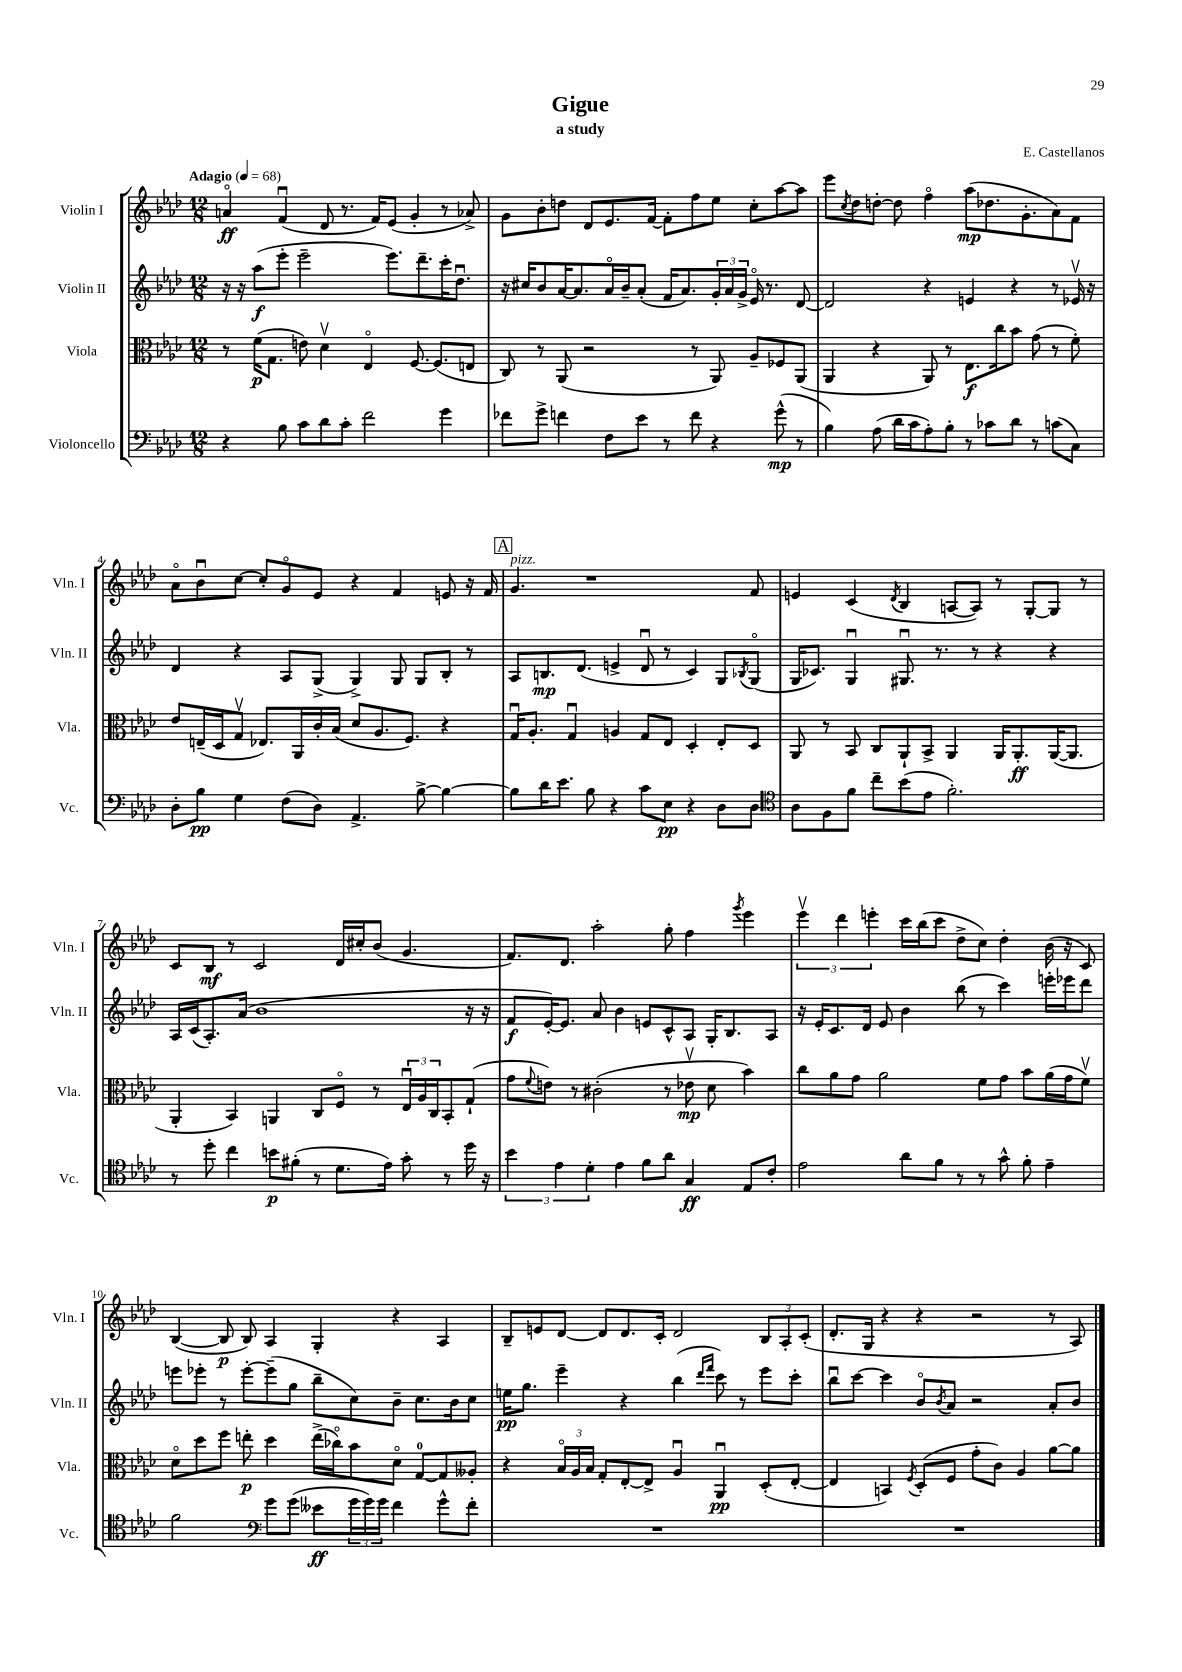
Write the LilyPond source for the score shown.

\header { title = "Gigue" composer = "E. Castellanos" subtitle = "a study" }
<<
\new StaffGroup <<
\new Staff = "s0" \with { instrumentName = "Violin I" shortInstrumentName = "Vln. I" } {
    \clef treble \key aes \major \numericTimeSignature \time 12/8 \tempo "Adagio" 4 = 68
    a'4\flageolet\ff f'4\downbow( des'8 r8. f'16) ees'8( g'4-. r8 aes'8->) |
    g'8 bes'8-. d''8 des'8 ees'8. f'16~ f'8-. f''8 ees''8 c''8-. aes''8~ aes''8 |
    ees'''8 \acciaccatura { c''8 } des''8 d''8~-. d''8 f''4\flageolet aes''8\mp( des''8. g'8.-. aes'8) f'8 |
    aes'8\flageolet bes'8\downbow c''8~ c''8-. g'8\flageolet ees'8 r4 f'4 e'8 r16 f'16 |
    \mark \markup { \box "A" } g'4.^\markup { \italic "pizz." } r1 f'8 |
    e'4 c'4( \acciaccatura { des'8 } bes4 a8~ a8) r8 g8~-. g8 r8 |
    c'8 bes8\mf r8 c'2 des'16 cis''16-. bes'8( g'4. |
    f'8.) des'8. aes''2-. g''8-. f''4 \acciaccatura { g'''8 } ees'''4 |
    \tuplet 3/2 { ees'''4\upbow des'''4 e'''4-. } c'''16 bes''16( c'''8 des''8-> c''8) des''4-. bes'16( r16 c'8) |
    bes4~( bes8\p bes8) aes4 g4-. r4 aes4 |
    bes8-- e'8 des'8~ des'8 des'8. c'16-. des'2 \tuplet 3/2 { bes8 aes8-. c'8-.( } |
    des'8.-. g16 r4 r4 r2 r8 aes8) \bar "|." |
}
\new Staff = "s1" \with { instrumentName = "Violin II" shortInstrumentName = "Vln. II" } {
    \clef treble \key aes \major \numericTimeSignature \time 12/8
    r16 r16 aes''8\f( ees'''8-. ees'''2-- ees'''8.) des'''8.-- c'''16-. des''8.\downbow |
    r16 cis''16 bes'8 aes'16~ aes'8. aes'16\flageolet bes'16-- aes'8-.( f'16 aes'8.) \tuplet 3/2 { g'16-. aes'16 g'16-> } ees'16\flageolet r8. des'8~ |
    des'2 r4 e'4 r4 r8 ees'16\upbow r16 |
    des'4 r4 aes8 g8->( g4->) g8 g8 bes8-. r8 |
    \mark \markup { \box "A" } aes8 b8.\mp des'8.( e'4-> des'8\downbow r8 c'4) g8 \acciaccatura { bes8 } g8\flageolet( |
    g16 ces'8.) g4\downbow gis8.\downbow r8. r8 r4 r4 |
    aes16 c'16( aes8.-.) aes'16( bes'1 r16 r16 |
    f'8\f ees'16~-.) ees'8. aes'8 bes'4 e'8 c'8-^ aes8 g16-. bes8. aes8 |
    r16 ees'16-. c'8. des'16 ees'8 bes'4 bes''8( r8 c'''4) e'''16-. ees'''16 des'''8 |
    e'''8 ees'''8-. r8 ees'''8~-. ees'''8--( g''8 bes''8-- c''8) bes'8-- c''8. bes'16 c''8 |
    e''16\pp g''8. ees'''4-- r4 bes''4( \grace { des'''16 f'''16 } c'''8) r8 ees'''8 c'''8-. |
    bes''8\downbow c'''8~ c'''4 bes'8\flageolet \acciaccatura { bes'8 } aes'8 r2 aes'8-. bes'8 \bar "|." |
}
\new Staff = "s2" \with { instrumentName = "Viola" shortInstrumentName = "Vla." } {
    \clef alto \key aes \major \numericTimeSignature \time 12/8
    r8 f'16\p( g8. e'8) des'4\upbow ees4\flageolet f8.~ f8.( e8 |
    c8) r8 aes,8( r2 r8 aes,8) aes8-- fes8 aes,8( |
    aes,4 r4 aes,8) r8 ees8.\f c''16 bes'8 g'8( r8 f'8-.) |
    ees'8 e16--( des16 g8\upbow ees8.) aes,16 c'16-. bes16( des'8 aes8. f8.) r4 |
    \mark \markup { \box "A" } g16\downbow aes8.-. g4\downbow a4 g8 ees8 des4-. ees8-. des8 |
    aes,8 r8 bes,8 c8 aes,8-! bes,8-> aes,4 aes,16 aes,8.-.\ff aes,16~( aes,8. |
    aes,4-. bes,4) a,4 c8 f8\flageolet r8 \tuplet 3/2 { ees16\downbow aes16 c16 } bes,8-. g8-!( |
    g'8 \appoggiatura { f'8 } e'8) r8 cis'2-.( r8 ees'8\upbow\mp des'8 bes'4) |
    c''8 aes'8 g'8 aes'2 f'8 g'8 bes'8 aes'16( g'16 f'8\upbow) |
    des'8\flageolet des''8 f''8 e''8-.\p des''4 e''16->( ces''16\flageolet) bes'8 des'8\flageolet g8-0~ g8 aeses8-. |
    r4 \tuplet 3/2 { bes16\flageolet aes16 bes16 } g8-. ees8~-. ees8-> aes4\downbow aes,4\downbow\pp des8-.( ees8~-. |
    ees4 b,4) \acciaccatura { f8 } des8-.( f8 g'8-. c'8) aes4 aes'8~ aes'8 \bar "|." |
}
\new Staff = "s3" \with { instrumentName = "Violoncello" shortInstrumentName = "Vc." } {
    \clef bass \key aes \major \numericTimeSignature \time 12/8
    r4 bes8 c'8 des'8 c'8-. f'2 g'4 |
    fes'8 g'8-> f'4 f8 ees'8 r8 f'8 r4 g'8-^\mp( r8 |
    bes4) aes8( des'16 c'16 aes8-.) bes8-. r8 ces'8 des'8 r8 c'8( c8) |
    des8-. bes8\pp g4 f8( des8) aes,4.-> bes8~-> bes4~ |
    \mark \markup { \box "A" } bes8 des'16 ees'8. bes8 r4 c'8 ees8\pp r4 des8 des8 |
    \clef tenor aes8 f8 f'8 c''8-- bes'8( ees'8 f'2.-.) |
    r8 des''8-. c''4 b'8\p fis'8-.( r8 des'8. ees'16) g'8-. r8 des''16 r16 |
    \tuplet 3/2 { bes'4 ees'4 des'4-. } ees'4 f'8 aes'8 g4\ff ees8 c'8-. |
    ees'2 aes'8 f'8 r8 r8 g'8-^ f'8-. ees'4-- |
    f'2 \clef bass g'8 g'8( eeses'8\ff \tuplet 3/2 { g'16 g'16) g'16 } f'4 g'8-^ f'8-. |
    R1. |
    R1. \bar "|." |
}
>>
>>
